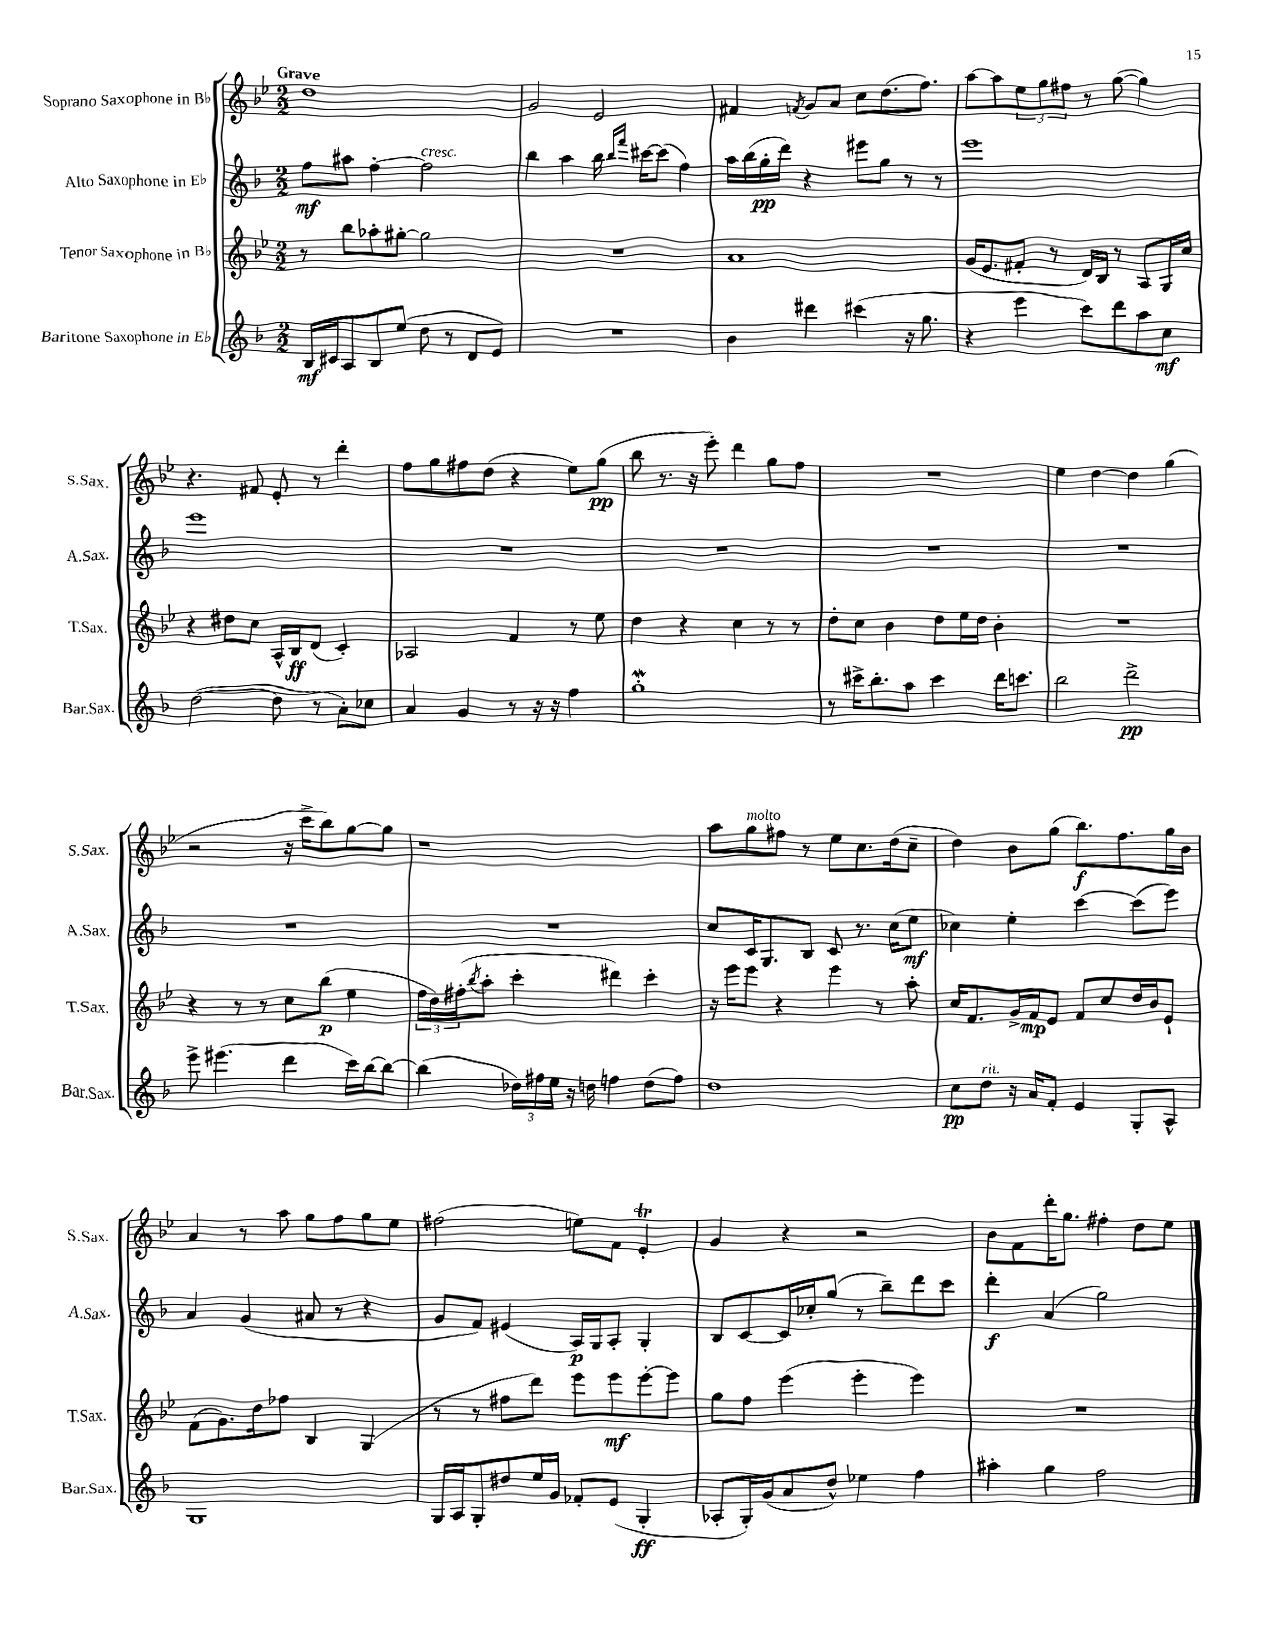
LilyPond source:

<<
\new StaffGroup <<
\new Staff = "s0" \with { instrumentName = "Soprano Saxophone in Bb" shortInstrumentName = "S.Sax." } {
    \clef treble \key bes \major \numericTimeSignature \time 2/2 \tempo "Grave"
    d''1 |
    g'2 ees'2 |
    fis'4 \acciaccatura { f'8 } g'8 a'8 c''8 d''8.( f''8.) |
    a''8~ a''8 \tuplet 3/2 { ees''8 g''8 fis''8 } r8 g''8~( g''4) |
    r4. fis'8 ees'8-. r8 d'''4-. |
    f''8 g''8 fis''8 d''8( r4 ees''8) g''8\pp( |
    bes''8 r8. r16 ees'''8-.) d'''4 g''8 f''8 |
    R1 |
    ees''4 d''4~ d''4 g''4( |
    r2 r16 c'''16-> bes''8) g''8~ g''8 |
    r1 |
    a''8 g''8^\markup { \italic "molto" } fis''8 r8 ees''8 c''8. d''16( c''8-- |
    d''4) bes'8 g''8( bes''8.\f) f''8. g''16 bes'16 |
    a'4 r8 a''8 g''8 f''8 g''8 ees''8 |
    fis''2( e''8) f'8 ees'4-.\trill |
    g'4 r4 r2 |
    bes'8 f'8 d'''16-. g''8. fis''4-. d''8 ees''8 \bar "|." |
}
\new Staff = "s1" \with { instrumentName = "Alto Saxophone in Eb" shortInstrumentName = "A.Sax." } {
    \clef treble \key f \major \numericTimeSignature \time 2/2
    f''8\mf ais''8 f''4~-. f''2^\markup { \italic "cresc." } |
    bes''4 a''4 bes''16 \grace { bes''16 f'''16 } cis'''16~ cis'''8( f''4) |
    a''16 bes''16( g''16-.\pp d'''16) r4 eis'''8 g''8 r8 r8 |
    e'''1 |
    e'''1 |
    R1 |
    R1 |
    R1 |
    R1 |
    R1 |
    R1 |
    c''8 c'16 g8. bes8 c'8 r8. c''16( e''8\mf |
    ces''4) e''4-. c'''4~ c'''8( e'''8) |
    a'4 g'4( ais'8 r8 r4 |
    g'8 f'8) eis'4( a16\p) g16 a8-. g4-. |
    bes8 c'8~ c'16 ces''16-. g''8( r8 bes''8--) d'''8 c'''8 |
    d'''4-.\f a'4( g''2) \bar "|." |
}
\new Staff = "s2" \with { instrumentName = "Tenor Saxophone in Bb" shortInstrumentName = "T.Sax." } {
    \clef treble \key bes \major \numericTimeSignature \time 2/2
    r8 bes''8 aes''8-. gis''8~-. gis''2 |
    R1 |
    a'1 |
    g'16( ees'8. fis'8-. r8 d'16) bes16 r8 a8 g16 c''16 |
    r4 dis''8 c''8 a16-^ bes16\ff d'8( c'4-.) |
    aes2 f'4 r8 ees''8 |
    d''4 r4 c''4 r8 r8 |
    d''8-. c''8 bes'4 d''8 ees''16 d''16 bes'4-. |
    R1 |
    r4 r8 r8 c''8 bes''8\p( ees''4 |
    \tuplet 3/2 { f''16 d''16) fis''16-.( } \acciaccatura { bes''8 } a''8-. c'''4-. dis'''4) c'''4-. |
    r16 ees'''16 ees'''8 r4 ees'''4 r8 a''8-. |
    c''16 f'8. g'16-> f'16\mp ees'8 f'8 c''8 d''16 bes'16 ees'8-! |
    f'8( g'8.) d''16 fes''8 bes4 g4( |
    r8 r8 fis''8 d'''8) ees'''8 ees'''8\mf ees'''8~-. ees'''8 |
    g''8 f''8 ees'''4( ees'''4-. ees'''4) |
    R1 \bar "|." |
}
\new Staff = "s3" \with { instrumentName = "Baritone Saxophone in Eb" shortInstrumentName = "Bar.Sax." } {
    \clef treble \key f \major \numericTimeSignature \time 2/2
    bes16\mf cis'16 a8 bes8 e''8( d''8 r8 d'8 e'8) |
    R1 |
    bes'4 dis'''4 cis'''4( r16 g''8. |
    r4 e'''4 c'''8) d'''8 a''8 c''8\mf |
    d''2~( d''8 r8 a'8-.) ces''8 |
    a'4 g'4 r8 r16 r16 f''4 |
    g''1-.\mordent |
    r8 cis'''16-> bes''8.-. a''8 cis'''4 d'''16 c'''8. |
    bes''2 d'''2->\pp |
    e'''8-> eis'''4.( d'''4 c'''16) bes''16~ bes''8~ |
    bes''4( \tuplet 3/2 { des''16) fis''16 e''16 } r16 d''16 f''4 d''8( f''8) |
    d''1 |
    c''8\pp d''8^\markup { \italic "rit." } r16 a'16 f'8-. e'4 g8-. a8-^ |
    g1 |
    g16 a16 g8-. dis''8 e''16 g'16 fes'8-. e'8( g4-.\ff |
    aes8-. g16-.) g'16( a'8 d''8-^) ees''4 f''4 |
    ais''4-. g''4 f''2 \bar "|." |
}
>>
>>
\layout { \context { \Score \remove "Bar_number_engraver" } }
